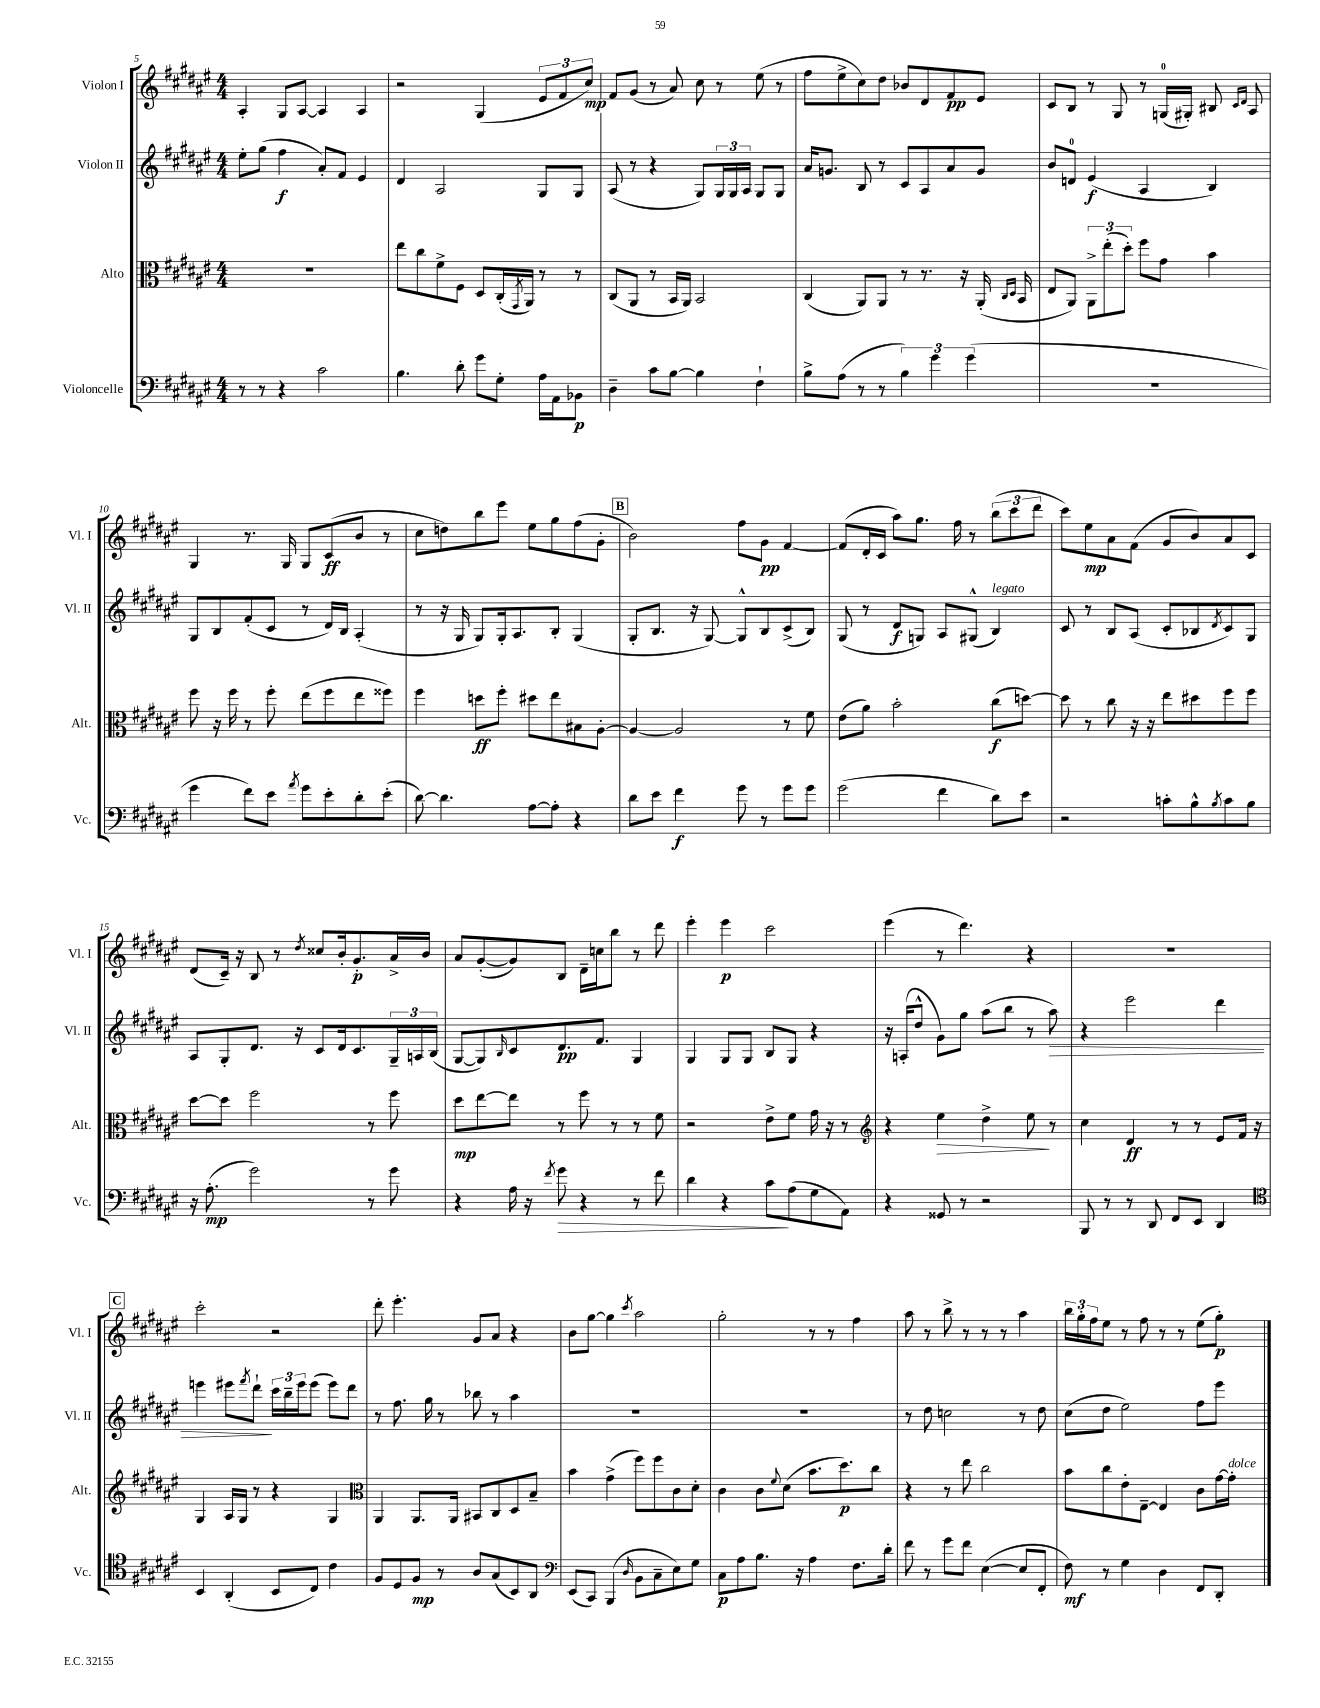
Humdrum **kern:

**kern	**kern	**kern	**kern
*staff4	*staff3	*staff2	*staff1
*clefF4	*clefC3	*clefG2	*clefG2
*k[f#c#g#d#a#e#]	*k[f#c#g#d#a#e#]	*k[f#c#g#d#a#e#]	*k[f#c#g#d#a#e#]
*M4/4	*M4/4	*M4/4	*M4/4
8r	1r	8ee#'	4A#'
8r	.	(8gg#	.
4r	.	4ff#	8G#
.	.	.	[8A#
2c#	.	8a#')	4A#]
.	.	8f#	.
.	.	4e#	4A#
=	=	=	=
4.B	8ee#	4d#	2r
.	8cc#	.	.
.	8f#^	2A#	.
8d#'	8F#	.	.
8g#	8D#	.	(4G#
8G#'	(16C#'	.	.
.	8qGG#	.	.
.	16AA#)	.	.
16A#	8r	8G#	12e#
16AA#	.	.	.
.	.	.	12f#
8BB-	8r	8G#	.
.	.	.	12cc#)
=	=	=	=
4D#~	(8C#	(8A#	8f#
.	8AA#	8r	(8g#
8c#	8r	4r	8r
[8B	16BB	.	8a#)
.	16AA#)	.	.
4B]	2BB	8G#)	8cc#
.	.	24G#	8r
.	.	24G#	.
.	.	24A#	.
4F#`	.	8G#	(8ee#
.	.	8G#	8r
=	=	=	=
8B^	(4C#	16a#	8ff#
.	.	8.g	.
(8A#	.	.	8ee#^
8r	8AA#)	8B	8cc#)
8r	8AA#	8r	8dd#
6B)	8r	8c#	8b-
.	8.r	8A#	8d#
6g#	.	.	.
.	.	8a#	8f#
.	16r	.	.
(6g#	.	.	.
.	(16AA#'	8g	8e#
.	16qqC#	.	.
.	16qqD#	.	.
.	16BB	.	.
=	=	=	=
1r	8E#	8b	8c#
.	8AA#)	8d	8B
.	12AA#^	(4e#	8r
.	(12ee#'	.	.
.	.	.	8G#
.	12dd#')	.	.
.	8ff#	4A#	8r
.	8g#	.	(16G
.	.	.	16G#')
.	4b	4B)	8B#
.	.	.	16qqc#
.	.	.	16qqd#
.	.	.	8A#
=	=	=	=
4g#	8ff#	8G#	4G#
.	16r	8B	.
.	16ff#	.	.
8f#)	8r	(8f#'	8.r
8e#	8ff#'	8c#	.
.	.	.	16G#
8qa#	.	.	.
8g#	(8ee#	8r	8G#
8e#'	8ff#	16d#)	(8c#
.	.	16B	.
8d#'	8ee#	(4A#'	8b
(8e#'	8ff##)	.	8r
=	=	=	=
[8d#)	4ff#	8r	8cc#
4.d#]	.	16r	8dd)
.	.	16G#	.
.	8dd	8G#)	8bb
.	8ff#'	16G#'	8eee#
.	.	8.A#	.
[8A#	8dd#	.	8ee#
8A#']	8ee#	8B'	8gg#
4r	8B#	(4G#	(8ff#
.	[8A#'	.	8g#'
=	=	=	=
8d#	4A#_	8G#'	2b)
8e#	.	8.B	.
4f#	2A#]	.	.
.	.	16r	.
.	.	[8G#)	.
8g#	.	8G#^^]	8ff#
8r	.	8B	8g#
8g#	8r	(8c#^	[4f#
8g#	8f#	8B)	.
=	=	=	=
(2g#	(8e#	(8G#	(8f#]
.	8a#)	8r	16d#'
.	.	.	16c#
.	2b'	8d#	8aa#)
.	.	8G)	8.gg#
4f#	.	8A#	.
.	.	.	16ff#
.	.	(8G#^^	8r
8d#)	(8cc#	4B)	(12bb
.	.	.	12ccc#
8e#	[8dd)	.	.
.	.	.	12ddd#
=	=	=	=
2r	8dd]	8c#	8ccc#)
.	8r	8r	8ee#
.	8cc#	8B	8a#
.	16r	(8A#	(8f#
.	16r	.	.
8c'	8ee#	8c#'	8g#
8B^^	8dd#	8B-	8b)
8qB	.	8qd#	.
8c	8ff#	8c#)	8a#
8B	8ff#	8G#	8c#
=	=	=	=
16r	[8dd#	8A#	(8d#
(8.A#'	.	.	.
.	8dd#]	8G#'	16c#~)
.	.	.	16r
2g#)	2ff#	8.d#	8B
.	.	.	8r
.	.	16r	.
.	.	.	8qdd#
.	.	8c#	8cc##
.	.	16d#	16b'
.	.	8.c#	8.g#'
8r	8r	.	.
8g#	8ff#	24G#~	16a#^
.	.	24A	.
.	.	.	16b
.	.	(24B	.
=	=	=	=
4r	8dd#	[8G#	8a#
.	[8ee#	8G#])	([8g#'
.	.	16qqB	.
16A#	8ee#]	8c#	8g#])
16r	.	.	.
8qf#	.	.	.
8g#	8r	8.d#	8B
4r	8ff#	.	16d#~
.	.	8.f#	16cc
.	8r	.	8bb
8r	8r	4G#	8r
8f#	8f#	.	8ddd#
=	=	=	=
4d#	2r	4G#	4eee#'
4r	.	8G#	4eee#
.	.	8G#	.
8c#	8e#^	8B	2ccc#
(8A#	8f#	8G#	.
8G#	16g#	4r	.
.	16r	.	.
8AA#)	8r	.	.
=	=	=	=
*	*clefG2	*	*
4r	4r	16r	(4eee#
.	.	(16A'	.
.	.	8dd#^^	.
8GG##	4ee#	8g#)	8r
8r	.	8gg#	4.ddd#)
2r	4dd#^	(8aa#	.
.	.	8bb	.
.	8ee#	8r	4r
.	8r	8aa#)	.
=	=	=	=
8BBB	4cc#	4r	1r
8r	.	.	.
8r	4d#	2eee#	.
8DD#	.	.	.
8FF#	8r	.	.
8EE#	8r	.	.
4DD#	8e#	4ddd#	.
.	16f#	.	.
.	16r	.	.
=	=	=	=
*clefC4	*	*	*
4BB	4G#	4eee	2ccc#'
(4AA#'	16A#	8eee#	.
.	16G#	.	.
.	.	8qfff#	.
.	8r	8ddd#`	.
8BB	4r	24ccc#	2r
.	.	24bb~	.
.	.	24eee#	.
8C#)	.	(8eee#	.
4c#	4G#	8eee#)	.
.	.	8ddd#	.
=	=	=	=
*	*clefC3	*	*
8F#	4AA#	8r	8ddd#'
8D#	.	8.ff#	4.eee#'
8F#	8.AA#	.	.
.	.	16gg#	.
8r	.	8r	.
.	16AA#	.	.
8A#	8BB#	8bb-	8g#
(8G#	8C#	8r	8a#
8BB)	8D#	4aa#	4r
8AA#	8B~	.	.
=	=	=	=
*clefF4	*	*	*
(8EE#	4b	1r	8b
8CC#)	.	.	[8gg#
(4BBB	(4g#^	.	4gg#]
16qqD#	.	.	8qccc#
8BB	8ff#)	.	2aa#
8C#~	8ff#	.	.
8E#)	8c#	.	.
8G#	8d#'	.	.
=	=	=	=
8C#	4c#	1r	2gg#'
8A#	.	.	.
8.B	8c#	.	.
.	8qqf#	.	.
.	(8d#	.	.
16r	.	.	.
4A#	8.b	.	8r
.	.	.	8r
.	8.dd#)	.	.
8.F#	.	.	4ff#
.	8cc#	.	.
16d#'	.	.	.
=	=	=	=
8f#	4r	8r	8aa#
8r	.	8dd#	8r
8g#	8r	2cc	8bb^
8f#	8ee#	.	8r
([4E#	2cc#	.	8r
.	.	.	8r
8E#]	.	8r	4aa#
8FF#'	.	8dd#	.
=	=	=	=
8F#)	8b	(8cc#	24bb
.	.	.	24gg#'
.	.	.	24ff#
8r	8cc#	8dd#	8ee#
4G#	8e#'	2ee#)	8r
.	[8E#~	.	8ff#
4D#	4E#]	.	8r
.	.	.	8r
8FF#	8c#	8ff#	(8ee#
8DD#'	[16g#	8eee#	8gg#')
.	16g#']	.	.
==	==	==	==
*-	*-	*-	*-
